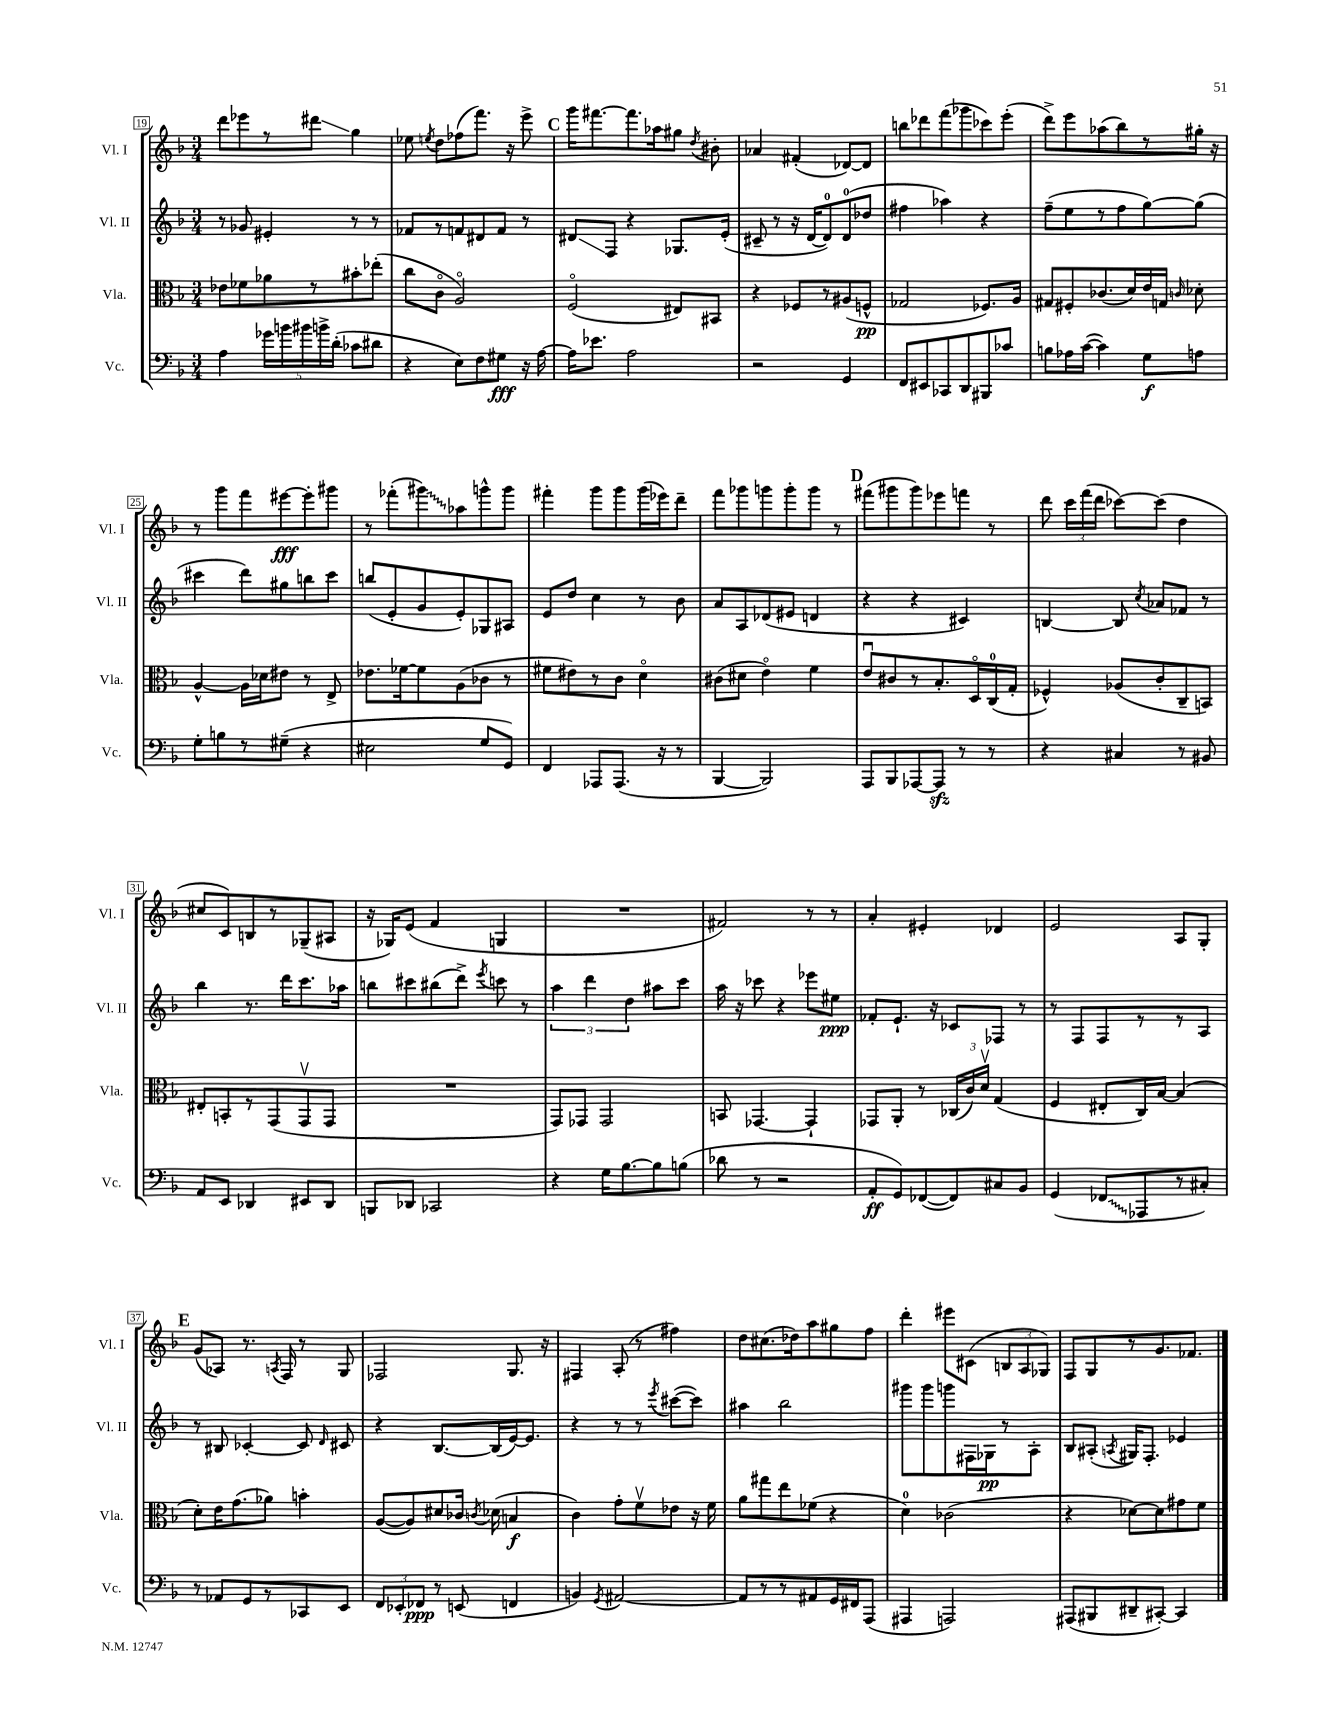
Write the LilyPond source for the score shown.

<<
\new StaffGroup <<
\new Staff = "s0" \with { instrumentName = "Vl. I" shortInstrumentName = "Vl. I" } {
    \clef treble \key f \major \numericTimeSignature \time 3/4
    \autoBeamOff d'''8[ ees'''8 r8 dis'''8]\glissando g''4 |
    ees''8 \acciaccatura { e''8 } d''8[ fes''8( f'''8.]) r16 e'''8-> |
    \mark \markup { \bold "C" } g'''16[ fis'''8.~ fis'''8. aes''16 gis''8] \acciaccatura { d''8 } bis'8-. |
    aes'4 fis'4-.( des'8[~) des'8] |
    b''8[ des'''8 f'''8( ges'''8 ces'''8) e'''8]-.( |
    d'''8[->) e'''8 aes''8( bes''8) r8 gis''16]-. r16 |
    r8 g'''8[ f'''8 eis'''8~\fff eis'''8-. gis'''8] |
    r8 fes'''8[-.( \once \override Glissando.style = #'zigzag gis'''8\glissando) aes''8 g'''8-^ g'''8] |
    fis'''4-. g'''8[ g'''8 g'''16( ees'''16) d'''8]-- |
    f'''8[ ges'''8 g'''8 g'''8-. g'''8] r8 |
    \mark \markup { \bold "D" } fis'''8[( gis'''8 gis'''8) ees'''8 f'''8] r8 |
    d'''8 \tuplet 3/2 { c'''16[ f'''16( d'''16] } ces'''8[~) ces'''8]( d''4 |
    cis''8[ c'8) b8 r8 ges8--( ais8] |
    r16 ges16[) e'8]( f'4 g4 |
    R2. |
    fis'2) r8 r8 |
    a'4-. eis'4-. des'4 |
    e'2 a8[ g8]-. |
    \mark \markup { \bold "E" } g'8[( aes8]) r8. \acciaccatura { a8 } f16 r8 g8 |
    fes2 g8. r16 |
    fis4 a8-.( r8 fis''4) |
    d''8[ cis''8.( des''16) a''8 gis''8 f''8] |
    d'''4-. eis'''8[ cis'8]( \tuplet 3/2 { b8[ a8 ges8]) } |
    f8[ g8 r8 g'8. fes'8.] \bar "|." |
}
\new Staff = "s1" \with { instrumentName = "Vl. II" shortInstrumentName = "Vl. II" } {
    \clef treble \key f \major \numericTimeSignature \time 3/4
    \autoBeamOff r8 ges'8 eis'4-. r8 r8 |
    fes'8[ r8 f'8 dis'8 f'8] r8 |
    \mark \markup { \bold "C" } dis'8[\glissando f8] r4 ges8.[ e'16]-.( |
    cis'8-- r8 r16 d'16[~ d'8-0) d'8-0( des''8] |
    fis''4 aes''4) r4 |
    f''8[--( e''8 r8 f''8 g''8~) g''8]( |
    cis'''4 d'''8[) gis''8 b''8 cis'''8] |
    b''8[( e'8-. g'8 e'8-.) ges8 ais8] |
    e'8[ d''8] c''4 r8 bes'8 |
    a'8[ a8 des'8( eis'8] d'4 |
    \mark \markup { \bold "D" } r4 r4 cis'4) |
    b4~ b8 \acciaccatura { c''8 } aes'8[ fes'8] r8 |
    bes''4 r8. d'''16[ c'''8. aes''16] |
    b''8[ cis'''8 bis''8( d'''8]->) \acciaccatura { e'''8 } c'''8 r8 |
    \tuplet 3/2 { a''4 d'''4 d''4 } ais''8[ c'''8] |
    a''16 r16 ces'''8 r4 ees'''8[ eis''8]\ppp |
    fes'8[-. e'8.]-! r16 ces'8[ fes8] r8 |
    r8 f8[ f8 r8 r8 a8] |
    \mark \markup { \bold "E" } r8 bis8 ces'4~-. ces'8 \grace { d'16 } cis'8 |
    r4 bes8.[~ bes16( e'16~) e'8.] |
    r4 r8 r8 \acciaccatura { e'''8 } cis'''8[~( cis'''8]) |
    ais''4 bes''2 |
    gis'''8[ gis'''8 g'''8 fis16 ges16\pp r8 a8]-. |
    bes8[ ais8]-.( \acciaccatura { a8 } gis16[) f8.]-. ees'4 \bar "|." |
}
\new Staff = "s2" \with { instrumentName = "Vla." shortInstrumentName = "Vla." } {
    \clef alto \key f \major \numericTimeSignature \time 3/4
    \autoBeamOff ees'8[ fes'8 aes'8 r8 bis'8-. ees''8]-.( |
    c''8[ c'8]\flageolet a2\flageolet) |
    \mark \markup { \bold "C" } f2\flageolet( eis8[) bis,8] |
    r4 fes8[ r8 ais8( f8]-^\pp |
    ges2 fes8.[) a16] |
    gis8[ fis8-. ces'8.( d'16) e'16 g16] \grace { c'16 } des'8-. |
    a4~-^ a16[ des'16 eis'8] r8 e8-> |
    ees'8.[ fes'16~ fes'8 a8( ces'8] r8 |
    fis'8[ eis'8) r8 c'8] d'4\flageolet |
    cis'8[( dis'8] e'4\flageolet) f'4 |
    \mark \markup { \bold "D" } e'8[\downbow cis'8 r8 bes8.-. d16\flageolet c16-0( g16]-. |
    fes4-^) aes8[( c'8-. c8-- b,8]) |
    eis8[-. b,8-. r8 g,8( g,8\upbow g,8] |
    R2. |
    g,8[) ges,8] ges,2 |
    b,8 ges,4.~ ges,4-! |
    ges,8[ a,8]-. r8 \tuplet 3/2 { ces16[( c'16) d'16]\upbow } g4( |
    f4 eis8[-. c16) bes16]~ bes4( |
    \mark \markup { \bold "E" } d'8[-.) e'16 g'8.( aes'8]) b'4-. |
    a8[~( a8) dis'8 ces'16] \acciaccatura { c'8 } des'16( b4\f |
    c'4) g'8[-. f'8\upbow ees'8] r16 f'16 |
    a'8[ gis''8 e''8 fes'8]( r4 |
    d'4-0) ces'2( |
    r4 des'8[~) des'8 gis'8 f'8] \bar "|." |
}
\new Staff = "s3" \with { instrumentName = "Vc." shortInstrumentName = "Vc." } {
    \clef bass \key f \major \numericTimeSignature \time 3/4
    \autoBeamOff a4 \tuplet 5/4 { ges'16[ b'16 bis'16 b'16-> d'16]-.( } ces'8[ dis'8] |
    r4 e8[) f8 gis8]\fff r16 a16~ |
    \mark \markup { \bold "C" } a16[ ees'8.] a2 |
    r2 g,4 |
    f,8[ eis,8 ces,8 d,8 bis,,8 ces'8] |
    b8[ aes16 c'16]~( c'4) g8[\f a8] |
    g8[-. b8 r8 gis8]--( r4 |
    eis2 g8[ g,8]) |
    f,4 aes,,8[ aes,,8.]( r16 r8 |
    bes,,4~ bes,,2) |
    \mark \markup { \bold "D" } a,,8[ bes,,8 aes,,8~ aes,,8]\sfz r8 r8 |
    r4 cis4 r8 bis,8 |
    a,8[ e,8] des,4 eis,8[ des,8] |
    b,,8[ des,8] ces,2 |
    r4 g16[ bes8.~ bes8 b8]( |
    des'8 r8 r2 |
    a,8[-.\ff g,8) fes,8~( fes,8) cis8 bes,8] |
    g,4( \once \override Glissando.style = #'zigzag fes,8[\glissando aes,,8 r8 cis8]-.) |
    \mark \markup { \bold "E" } r8 aes,8[ g,8 r8 ces,8 e,8] |
    \tuplet 3/2 { f,8[ ees,8-. fes,8]\ppp } r8 e,8( f,4 |
    b,4) \acciaccatura { g,8 } ais,2~ |
    ais,8[ r8 r8 ais,8 g,16 fis,16 a,,8]( |
    ais,,4 a,,2) |
    ais,,8[( bis,,8 dis,8-- cis,8]~-.) cis,4 \bar "|." |
}
>>
>>
\layout { \context { \Score currentBarNumber = #19 \override BarNumber.stencil = #(make-stencil-boxer 0.1 0.3 ly:text-interface::print) } }
